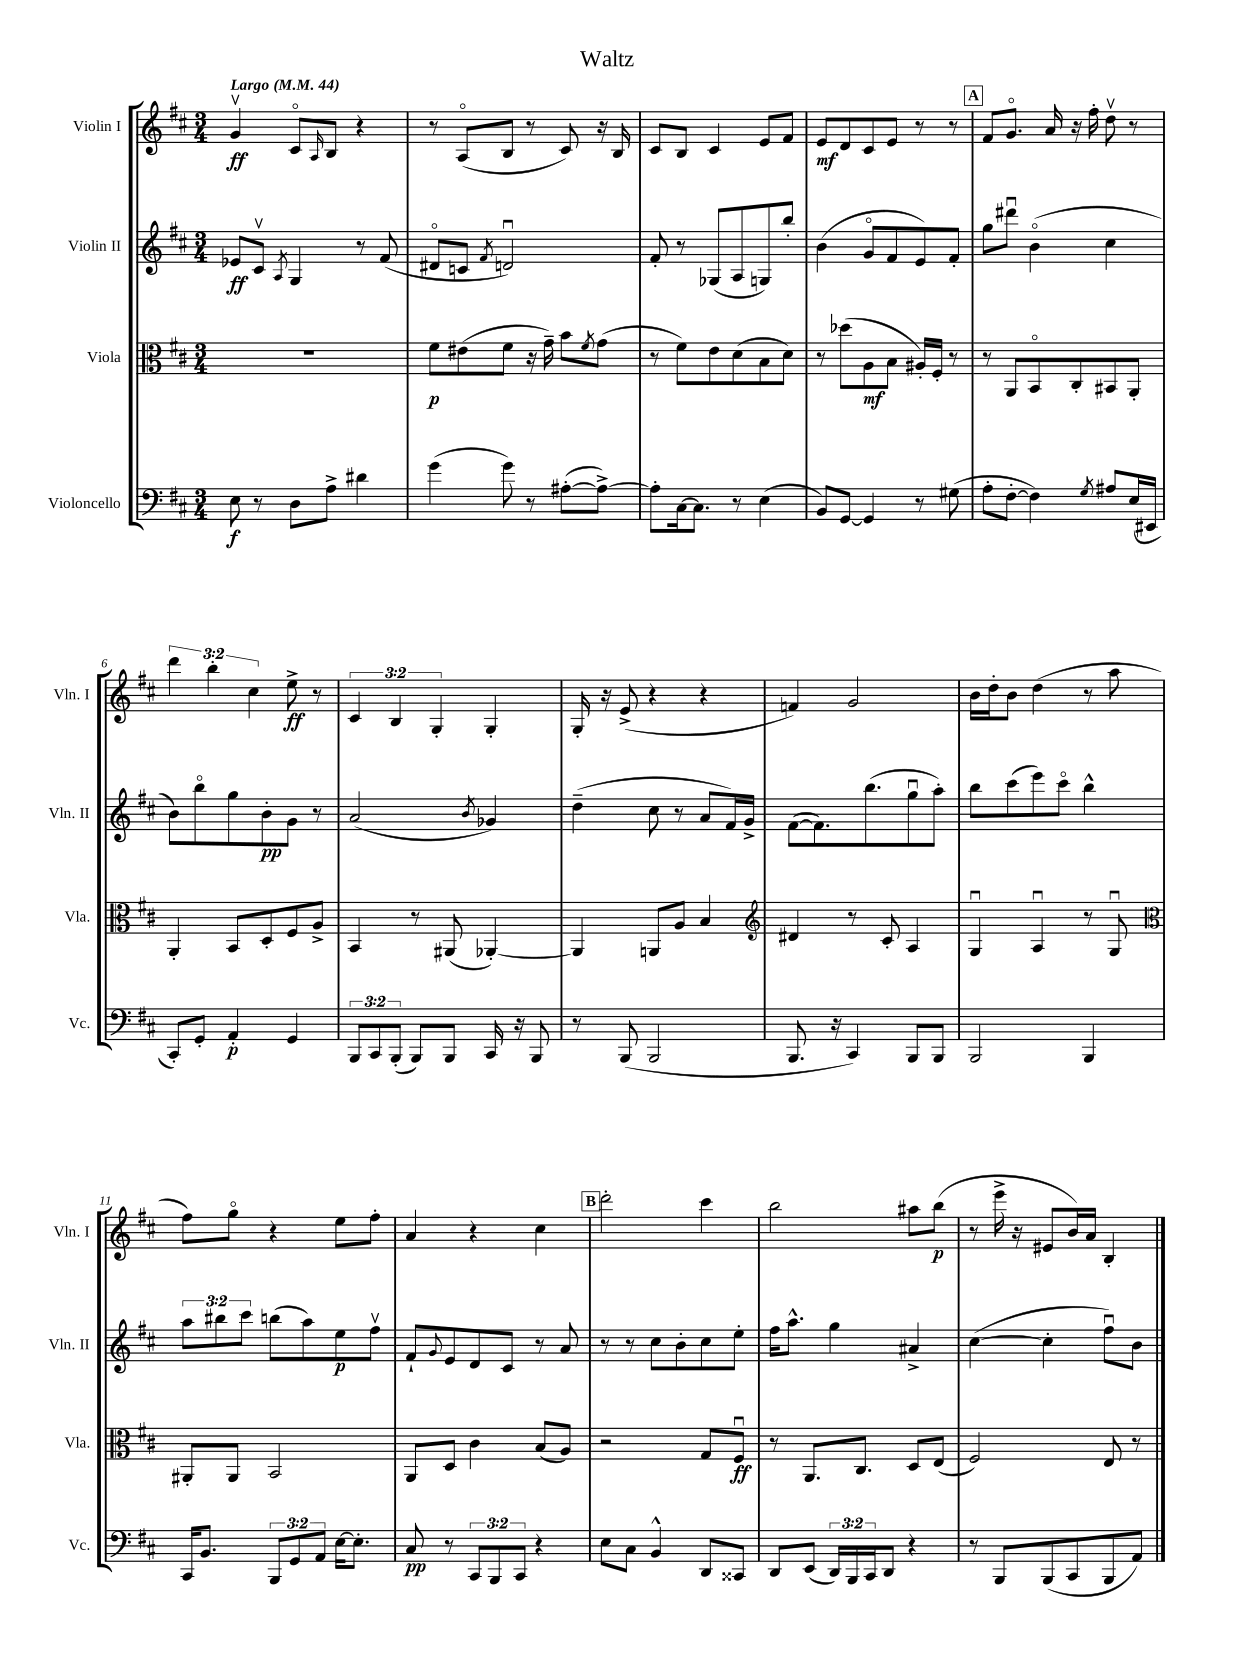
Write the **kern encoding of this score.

**kern	**kern	**kern	**kern
*staff4	*staff3	*staff2	*staff1
*clefF4	*clefC3	*clefG2	*clefG2
*k[f#c#]	*k[f#c#]	*k[f#c#]	*k[f#c#]
*M3/4	*M3/4	*M3/4	*M3/4
*MM44	*MM44	*MM44	*MM44
8E	2.r	8e-	4gv
8r	.	8c#v	.
.	.	8qA	.
8D	.	4G	8c#o
.	.	.	16qqA
8A^	.	.	8B
4d#	.	8r	4r
.	.	(8f#	.
=	=	=	=
(4g	8f#	8d#o	8r
.	(8e#	8c	(8Ao
.	.	8qf#	.
8g)	8f#	2du)	8B
8r	16r	.	8r
.	16g~)	.	.
([8A#'	8b	.	8c#)
.	8qf#	.	.
8A#^_)	(8g	.	16r
.	.	.	16B
=	=	=	=
8A#']	8r	8f#'	8c#
[16C#	8f#)	8r	8B
8.C#]	.	.	.
.	8e	(8G-	4c#
8r	(8d	8A	.
(4E	8B	8G)	8e
.	8d)	8bb'	8f#
=	=	=	=
8BB)	8r	(4b	8e
[8GG	(8dd-	.	8d
4GG]	8A	8go	8c#
.	8B	8f#	8e
8r	16A#')	8e)	8r
.	16F#'	.	.
(8G#	8r	8f#'	8r
=	=	=	=
8A'	8r	8gg	8f#
[8F#'	8AA	8ddd#u	8.go
4F#])	8BBo	(4bo	.
.	.	.	16a
.	8C#'	.	16r
.	.	.	16ff#'
8qG	.	.	.
8A#	8BB#	4cc#	8ddv
(16E	8AA'	.	8r
16EE#	.	.	.
=	=	=	=
8CC#')	4AA'	8b)	6ddd
8GG'	.	8bbo	.
.	.	.	6bb'
4AA'	8BB	8gg	.
.	.	.	6cc#
.	8D'	8b'	.
4GG	8F#	8g	8ee^
.	8A^	8r	8r
=	=	=	=
12BBB	4BB	(2a	6c#
12CC#	.	.	.
(12BBB'	.	.	6B
8BBB)	8r	.	.
.	.	.	6G'
8BBB	(8AA#	.	.
.	.	8qb	.
16CC#	[4AA-')	4g-)	4G'
16r	.	.	.
8BBB	.	.	.
=	=	=	=
8r	4AA-]	(4dd~	16G'
.	.	.	16r
(8BBB	.	.	(8e^
2BBB	8AA	8cc#	4r
.	8A	8r	.
.	4B	8a	4r
.	.	16f#)	.
.	.	16g^	.
=	=	=	=
*	*clefG2	*	*
8.BBB	4d#	([8f#	4f)
.	.	8.f#])	.
16r	.	.	.
4CC#)	8r	.	2g
.	.	(8.bb	.
.	8c#'	.	.
8BBB	4A	8ggu	.
8BBB	.	8aa')	.
=	=	=	=
2BBB	4Gu	8bb	16b
.	.	.	16dd'
.	.	(8ccc#	8b
.	4Au	8eee)	(4dd
.	.	8ccc#o	.
4BBB	8r	4bb^^	8r
.	8Gu	.	8aa
=	=	=	=
*	*clefC3	*	*
16CC#	8AA#'	12aa	8ff#)
8.BB	.	.	.
.	.	12bb#	.
.	8AA#	.	8ggo
.	.	12ccc#	.
12BBB	2BB	(8bb	4r
12GG	.	.	.
.	.	8aa)	.
12AA	.	.	.
[16E	.	8ee	8ee
8.E']	.	.	.
.	.	8ff#v	8ff#'
=	=	=	=
8C#	8AA	8f#`	4a
.	.	8qqg	.
8r	8D	8e	.
12CC#	4c#	8d	4r
12BBB	.	.	.
.	.	8c#	.
12CC#	.	.	.
4r	(8B	8r	4cc#
.	8A)	8a	.
=	=	=	=
8E	2r	8r	2ddd'
8C#	.	8r	.
4BB^^	.	8cc#	.
.	.	8b'	.
8DD	8G	8cc#	4ccc#
8CC##	8F#u	8ee'	.
=	=	=	=
8DD	8r	16ff#	2bb
.	.	8.aa^^	.
(8EE	8.AA	.	.
24DD)	.	4gg	.
24BBB	.	.	.
.	8.C#	.	.
24CC#	.	.	.
8DD	.	.	.
4r	8D	4a#^	8aa#
.	(8E	.	(8bb
=	=	=	=
8r	2F#)	([4cc#	8r
8BBB	.	.	16eee^
.	.	.	16r
(8BBB	.	4cc#']	8e#
8CC#	.	.	16b)
.	.	.	16a
8BBB	8E	8ff#u)	4B'
8AA)	8r	8b	.
==	==	==	==
*-	*-	*-	*-
